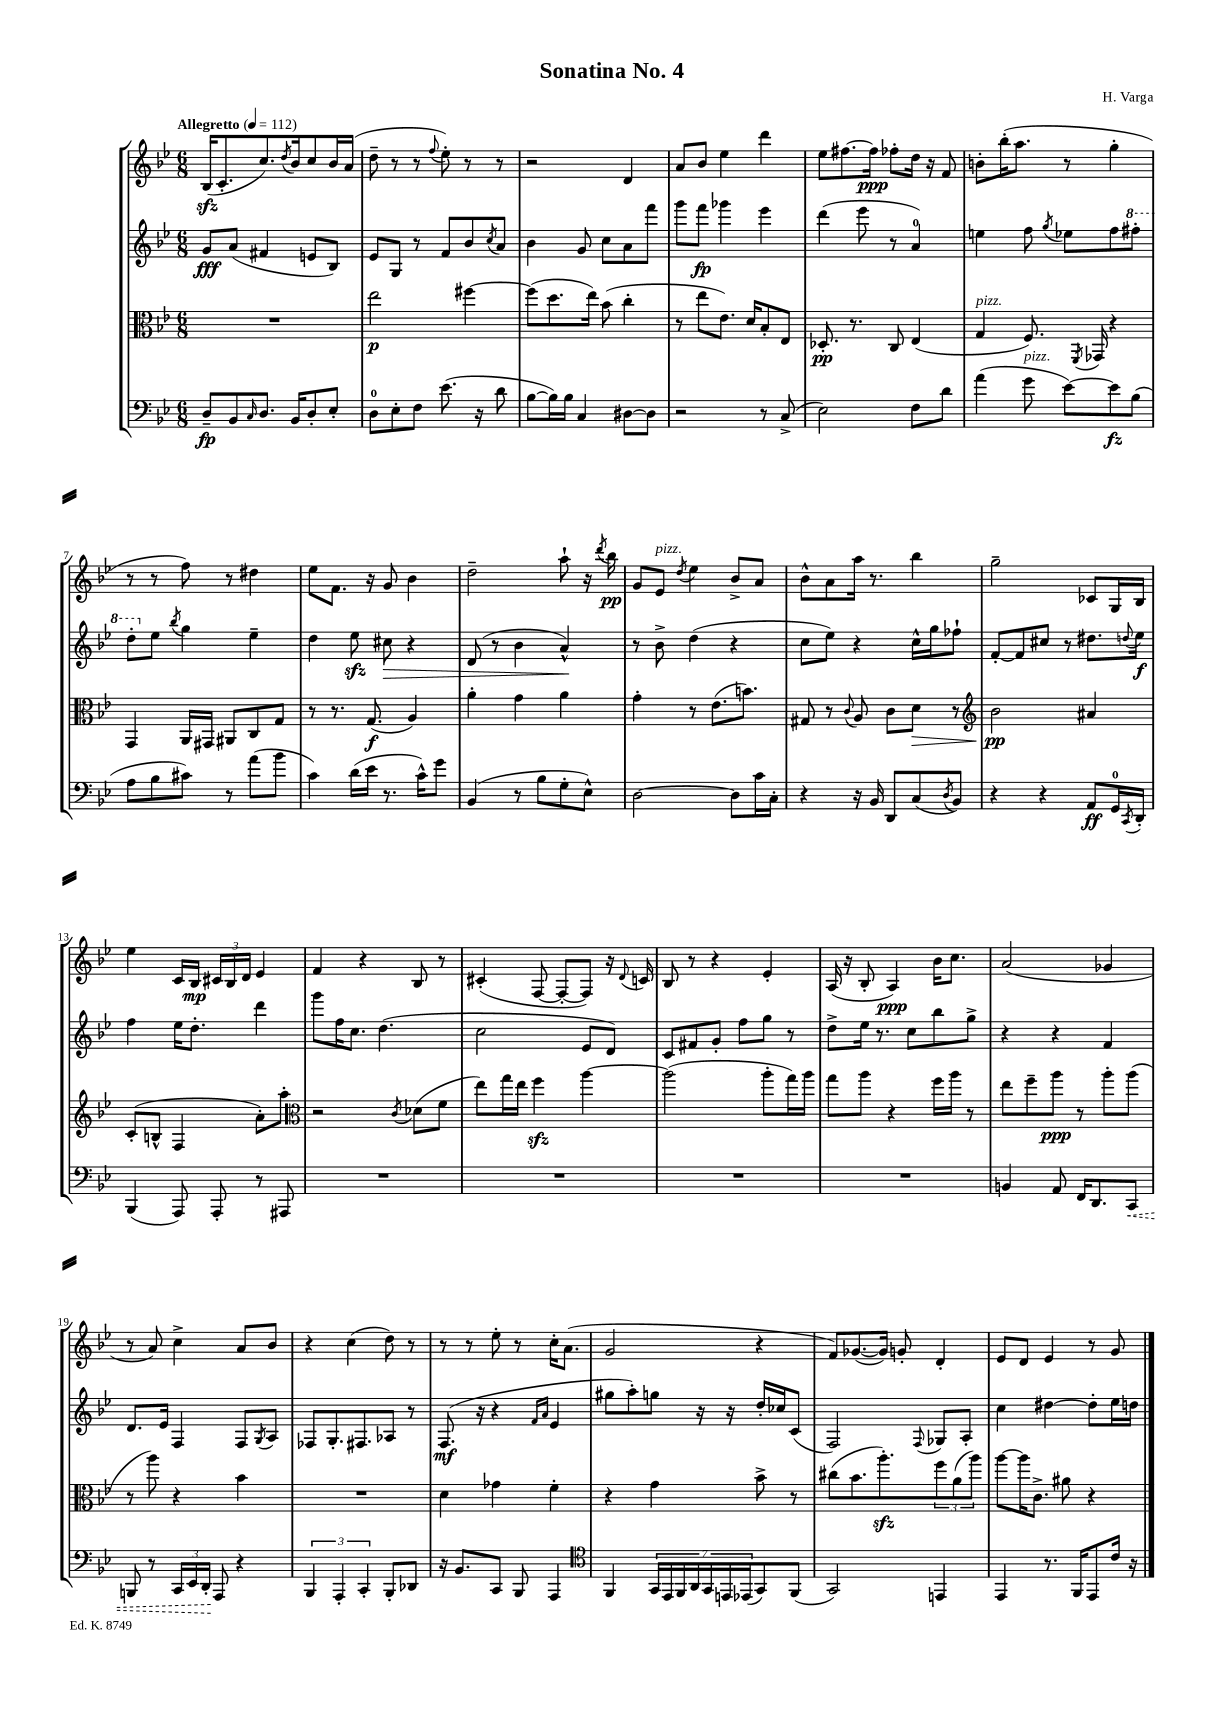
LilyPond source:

\header { title = "Sonatina No. 4" composer = "H. Varga" }
<<
\new StaffGroup <<
\new Staff = "s0" {
    \clef treble \key bes \major \numericTimeSignature \time 6/8 \tempo "Allegretto" 4 = 112
    bes16\sfz( c'8.-. c''8.) \acciaccatura { d''8 } bes'16 c''8 bes'16 a'16( |
    d''8-- r8 r8 \appoggiatura { f''8 } ees''8-.) r8 r8 |
    r2 d'4 |
    a'8 bes'8 ees''4 d'''4 |
    ees''8 fis''8.~ fis''16\ppp fes''8-. d''16 r16 f'8 |
    b'8-. bes''16-.( a''8. r8 g''4-. |
    r8 r8 f''8) r8 dis''4 |
    ees''8 f'8. r16 g'8 bes'4 |
    d''2-- a''8-! r16 \acciaccatura { d'''8 } bes''16\pp |
    g'8 ees'8^\markup { \italic "pizz." } \acciaccatura { d''8 } ees''4 bes'8-> a'8 |
    bes'8-^ a'8 a''16 r8. bes''4 |
    g''2-- ces'8 g16 bes16 |
    ees''4 c'16 bes16\mp \tuplet 3/2 { cis'16 bes16 d'16 } ees'4 |
    f'4 r4 bes8 r8 |
    cis'4-.( f8~ f8~-. f8) r16 \appoggiatura { d'8 } c'16 |
    bes8 r8 r4 ees'4-. |
    a16( r16 bes8-. a4\ppp) bes'16 c''8. |
    a'2( ges'4 |
    r8 a'8) c''4-> a'8 bes'8 |
    r4 c''4( d''8) r8 |
    r8 r8 ees''8-. r8 c''16-. a'8.( |
    g'2 r4 |
    f'8) ges'8.~( ges'16) g'8-. d'4-. |
    ees'8 d'8 ees'4 r8 g'8 \bar "|." |
}
\new Staff = "s1" {
    \clef treble \key bes \major \numericTimeSignature \time 6/8
    g'8\fff a'8( fis'4 e'8 bes8) |
    ees'8 g8 r8 f'8 bes'8 \acciaccatura { c''8 } a'8 |
    bes'4 g'8 c''8 a'8 f'''8 |
    g'''8 f'''8\fp ges'''4 ees'''4 |
    d'''4( ees'''8 r8 a'4-0) |
    e''4 f''8 \acciaccatura { g''8 } ees''8 f''8 \ottava #1 fis'''8-. |
    d'''8-. \ottava #0 ees''8 \acciaccatura { bes''8 } g''4 ees''4-- |
    d''4 ees''8\sfz cis''8\> r4 |
    d'8( r8 bes'4 a'4-^\!) |
    r8 bes'8-> d''4( r4 |
    c''8 ees''8) r4 c''16-^ g''16 fes''8-! |
    f'8~-. f'8 cis''8 r8 dis''8. \appoggiatura { d''8 } ees''16\f |
    f''4 ees''16 d''8.-. d'''4 |
    g'''8 f''16 c''8. d''4.( |
    c''2 ees'8 d'8) |
    c'8 fis'8 g'8-. f''8 g''8 r8 |
    d''8-> ees''16 r8. c''8 bes''8 g''8-> |
    r4 r4 f'4 |
    d'8. ees'16 f4 f8 \acciaccatura { g8 } a8 |
    fes8 g8.-. fis8. aes8 r8 |
    f8.\mf( r16 r4 \grace { f'16 a'16 } ees'4 |
    gis''8 a''8-.) g''8 r16 r16 d''16-. ces''16 c'8( |
    f2) \appoggiatura { f8 } ges8 a8-. |
    c''4 dis''4~ dis''8-. ees''16 d''16 \bar "|." |
}
\new Staff = "s2" {
    \clef alto \key bes \major \numericTimeSignature \time 6/8
    R2. |
    ees''2\p fis''4~ |
    fis''8( d''8. ees''16) bes'8( c''4-. |
    r8 ees''8 ees'8.) d'16 bes8-. ees8 |
    des8.-.\pp r8. c8 ees4( |
    g4^\markup { \italic "pizz." } f8.) \acciaccatura { f,8 } ges,16 r4 |
    g,4 a,16 gis,16 ais,8 c8 g8 |
    r8 r8. g8.\f( a4) |
    a'4-. g'4 a'4 |
    g'4-. r8 ees'8.( b'8.) |
    gis8 r8 \appoggiatura { c'8 } a8 c'8 d'8\> r8 |
    \clef treble bes'2\pp\! ais'4 |
    c'8-.( b8-^ f4 a'8-.) a''8-. |
    \clef alto r2 \acciaccatura { c'8 } des'8( f'8 |
    ees''8) g''16 ees''16 f''4\sfz a''4~ |
    a''2( a''8-. g''16) a''16 |
    g''8 a''8 r4 f''16 a''16 r8 |
    ees''8 f''8-- a''8\ppp r8 a''8-. a''8( |
    r8 a''8) r4 bes'4 |
    R2. |
    d'4 ges'4 f'4-. |
    r4 g'4 bes'8-> r8 |
    cis''8( bes'8. a''8.-.\sfz) \tuplet 3/2 { f''8 a'8( a''8) } |
    a''8~ a''16 c'8.-> ais'8 r4 \bar "|." |
}
\new Staff = "s3" {
    \clef bass \key bes \major \numericTimeSignature \time 6/8
    d8--\fp bes,8 \grace { c16 } d8. bes,16 d8-. ees8-. |
    d8-0 ees8-. f8 ees'8.( r16 d'8 |
    bes8~ bes16) bes16 c4 dis8~ dis8 |
    r2 r8 c8->( |
    ees2) f8 d'8 |
    a'4( g'8^\markup { \italic "pizz." } ees'8~) ees'8\fz bes8( |
    a8 bes8 cis'8) r8 a'8( bes'8 |
    c'4) d'16( ees'16 r8. c'16-^) g'8 |
    bes,4( r8 bes8 g8-. ees8-^) |
    d2~ d8 c'16 c16-. |
    r4 r16 bes,16 d,8 c8( \acciaccatura { d8 } bes,8) |
    r4 r4 a,8\ff g,16-0 \acciaccatura { c,8 } d,16-. |
    bes,,4( a,,8) a,,8-. r8 ais,,8 |
    R2. |
    R2. |
    R2. |
    R2. |
    b,4 a,8 f,16 d,8. \once \override Hairpin.style = #'dashed-line c,8\< |
    b,,8 r8 \tuplet 3/2 { c,16 ees,16 d,16-.\! } a,,8 r4 |
    \tuplet 3/2 { bes,,4 a,,4-. c,4-. } bes,,8-. des,8 |
    r16 bes,8. c,8 bes,,8 a,,4 |
    \clef tenor f,4 \tuplet 7/4 { g,16 ees,16 f,16 a,16 g,16 e,16 ees,16( } g,8) f,8( |
    g,2) e,4 |
    ees,4 r8. f,16 ees,8 c'16 r16 \bar "|." |
}
>>
>>
